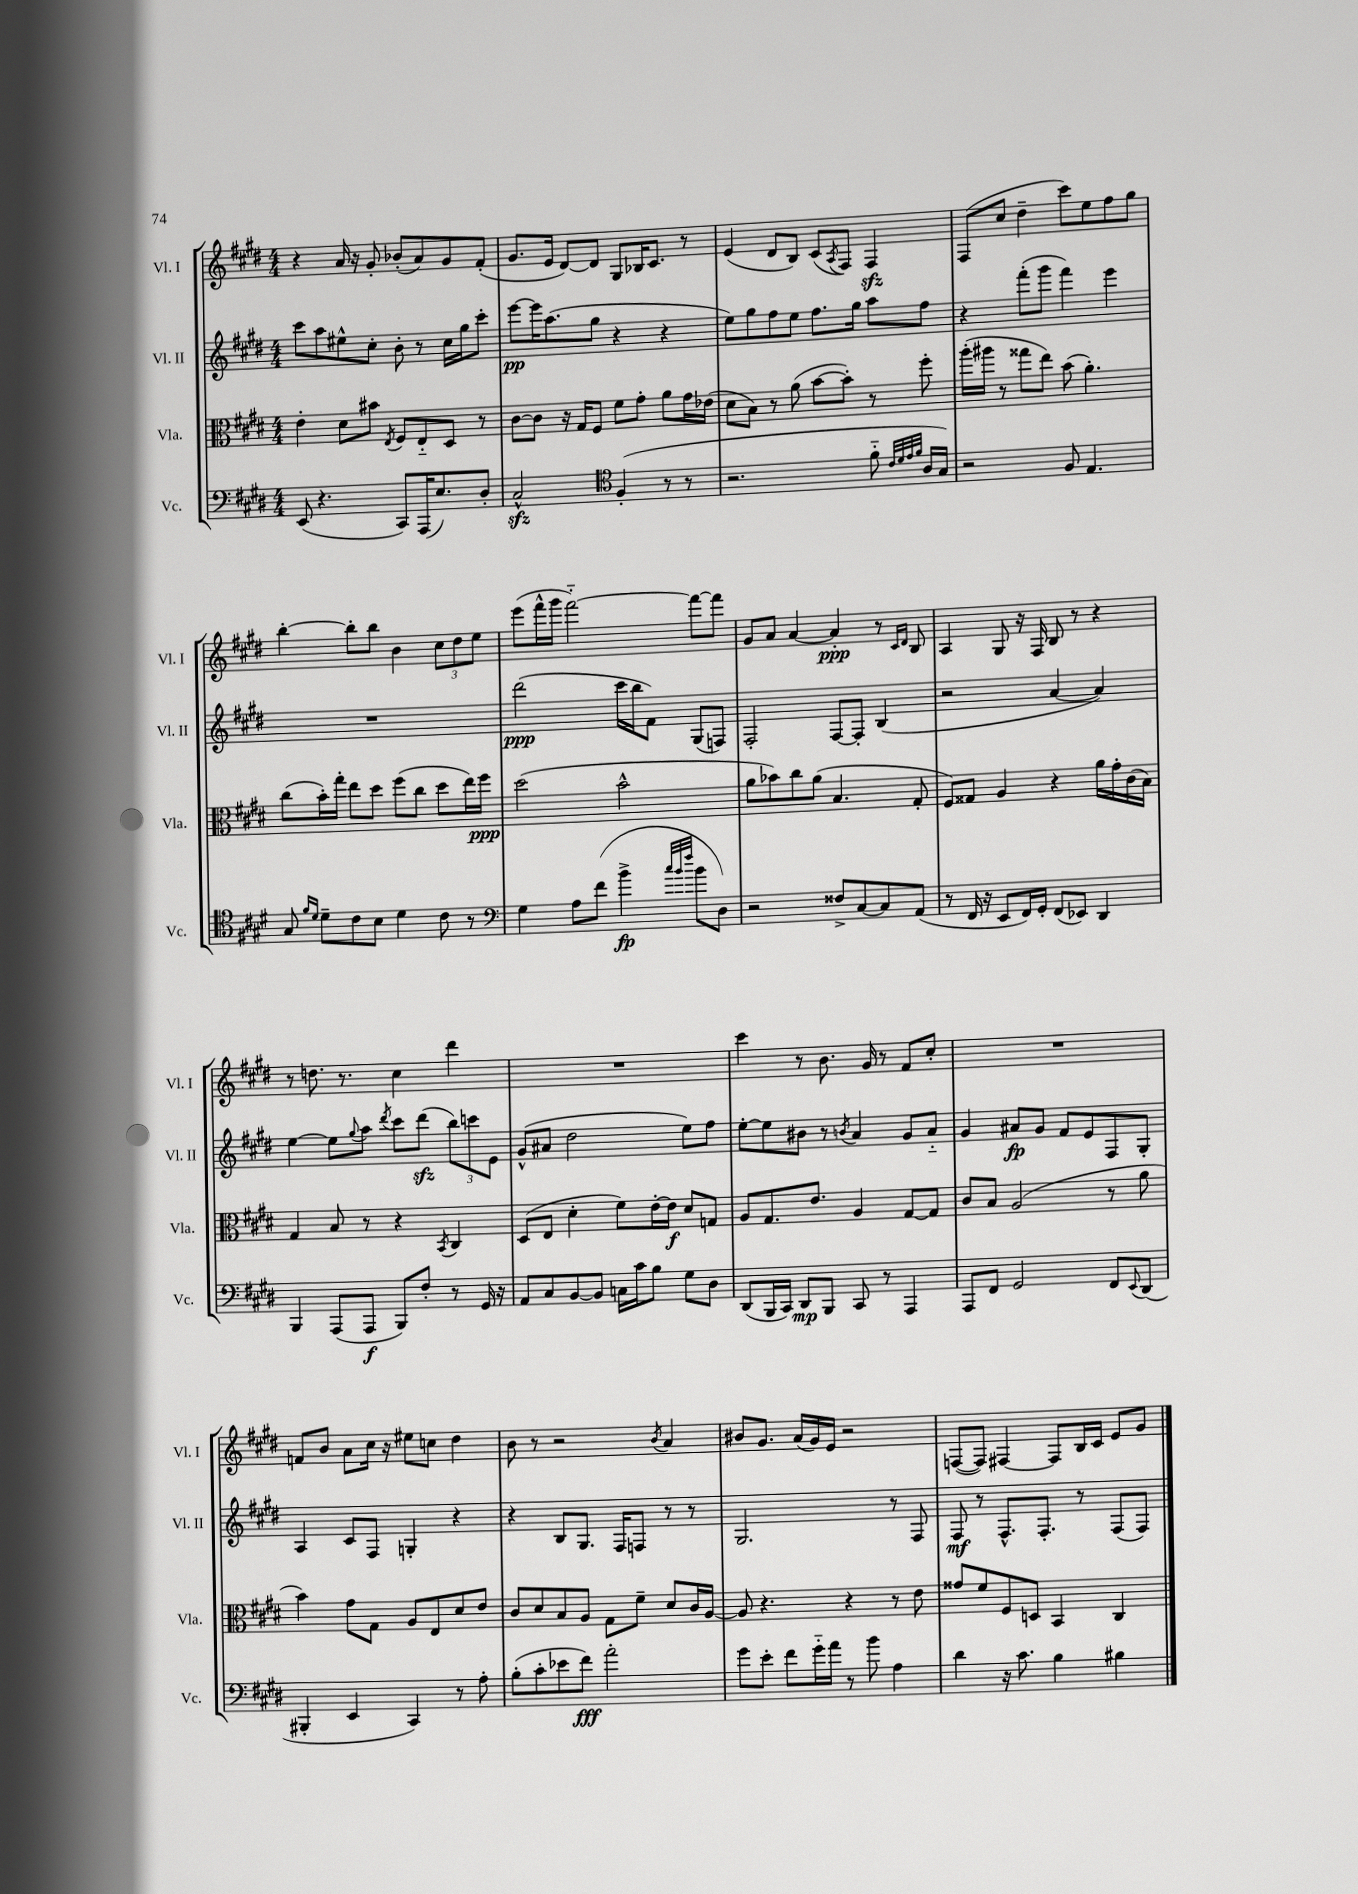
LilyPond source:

<<
\new StaffGroup <<
\new Staff = "s0" \with { instrumentName = "Vl. I" shortInstrumentName = "Vl. I" } {
    \clef treble \key e \major \numericTimeSignature \time 4/4
    r4 a'16 r16 gis'8-. bes'8-.( a'8) gis'8 fis'8-.( |
    gis'8. e'16 dis'8~) dis'8 gis8 bes16 cis'8. r8 |
    e'4( dis'8 b8) cis'8( \acciaccatura { a8 } fis8) fis4\sfz |
    fis8( cis''8 dis''4-- cis'''8) e''8 fis''8 gis''8 |
    b''4~-. b''8-. b''8 b'4 \tuplet 3/2 { cis''8 dis''8 e''8 } |
    e'''8( fis'''16-^ gis'''16 fis'''2~-_) fis'''8~ fis'''8 |
    gis'8 a'8 a'4~ a'4-.\ppp r8 \grace { cis'16 dis'16 } b8 |
    a4 gis8 r16 fis16 b8 r8 r4 |
    r8 d''8. r8. cis''4 dis'''4 |
    R1 |
    cis'''4 r8 b'8. gis'16 r8 fis'8 cis''8-. |
    R1 |
    f'8 b'8 a'8 cis''16 r16 eis''8 c''8 dis''4 |
    b'8 r8 r2 \acciaccatura { b'8 } a'4 |
    bis'8 gis'8. a'16( gis'16) e'16 r2 |
    f8~( f8) fis4~ fis8 b16 cis'16 e'8 gis'8 \bar "|." |
}
\new Staff = "s1" \with { instrumentName = "Vl. II" shortInstrumentName = "Vl. II" } {
    \clef treble \key e \major \numericTimeSignature \time 4/4
    cis'''8 a''8 eis''8-^ cis''8-. b'8-. r8 cis''16 gis''16 cis'''8-. |
    e'''8~\pp e'''16 a''8.( gis''8 r4 r4 |
    e''8) gis''8 fis''8 e''8 fis''8. gis''16 a''8 fis''8 |
    r4 fis'''8-.( gis'''8 fis'''4) e'''4 |
    R1 |
    dis'''2\ppp( cis'''16 b''16 fis'8) gis8( f8) |
    fis2-. fis8~ fis8-. b4( |
    r2 a'4~ a'4) |
    e''4~ e''8 \appoggiatura { gis''8 } a''8 \acciaccatura { dis'''8 } cis'''8 dis'''8\sfz( \tuplet 3/2 { b''8) c'''8 e'8 } |
    gis'8-^( ais'8 dis''2 e''8) fis''8 |
    e''8~-. e''8 bis'8 r8 \acciaccatura { b'8 } a'4 gis'8 a'8-_ |
    gis'4 ais'8\fp gis'8 fis'8 e'8 fis8 gis8-. |
    a4 cis'8 fis8 g4-. r4 |
    r4 b8 gis8. fis16 f8 r8 r8 |
    gis2. r8 fis8 |
    fis8\mf r8 fis8.-^ fis8.-. r8 fis8( fis8) \bar "|." |
}
\new Staff = "s2" \with { instrumentName = "Vla." shortInstrumentName = "Vla." } {
    \clef alto \key e \major \numericTimeSignature \time 4/4
    e'4-. dis'8 bis'8 \acciaccatura { e8 } fis8 e8-_ dis8 r8 |
    cis'8~ cis'8 r16 gis16 fis8 fis'8 gis'8-. a'8 gis'16 ees'16( |
    dis'8 b8) r8 a'8( b'8~ b'8-.) r8 fis''8-. |
    a''16-.( ais''16 r8 gisis''8 e''8) b'8( a'4.-.) |
    cis''8( b'16-.) gis''16-. e''8 dis''8 fis''8( cis''8 dis''8 e''16) fis''16\ppp |
    dis''2( b'2-^ |
    a'8 bes'8) cis''8 a'8( b4. gis8-. |
    fis8) gisis8 a4 r4 a'16 gis'16-. cis'16( b16) |
    gis4 b8 r8 r4 \acciaccatura { b,8 } cis4 |
    dis8( e8 dis'4-. fis'8) e'16~-. e'16\f dis'8 g8 |
    a8 gis8. e'8. a4 gis8~ gis8 |
    cis'8 b8 a2( r8 a'8 |
    b'4) gis'8 gis8 a8 e8 dis'8 e'8 |
    cis'8 dis'8 b8 a8 gis8 fis'8-- dis'8 cis'16 a16~ |
    a8 r4. r4 r8 e'8 |
    gisis'8 fis'8 fis8 d8 b,4 cis4 \bar "|." |
}
\new Staff = "s3" \with { instrumentName = "Vc." shortInstrumentName = "Vc." } {
    \clef bass \key e \major \numericTimeSignature \time 4/4
    e,8( r4. cis,8) a,,16( e8.) dis8-. |
    cis2-^\sfz \clef tenor fis4-.( r8 r8 |
    r2. fis'8-_ \grace { cis'32 dis'32 e'32 fis'32 } a16 gis16) |
    r2 fis8 e4. |
    gis8 \grace { fis'16 dis'16 } dis'8-- cis'8 b8 dis'4 cis'8 r8 |
    \clef bass gis4 a8 fis'8( b'4->\fp \grace { cis''32 b'32 fis''32 } b'8 dis8) |
    r2 fisis8-> cis8~ cis8 a,8( |
    r8 fis,16 r16 e,8 fis,16) gis,16-. fis,8( ees,8) dis,4 |
    b,,4 a,,8( a,,8\f b,,8) fis8-. r8 gis,16 r16 |
    a,8 cis8 b,8~ b,8 c16 cis'16 b8 gis8 dis8 |
    dis,8( b,,16 cis,16) dis,8\mp b,,8 cis,8 r8 a,,4 |
    a,,8 fis,8 gis,2 fis,8 \appoggiatura { e,8 } dis,8( |
    bis,,4-. e,4 cis,4) r8 a8-. |
    b8-.( cis'8-. ees'8 fis'8\fff) a'2-. |
    gis'8 e'8-. fis'8 gis'16-_ a'16 r8 b'8 a4 |
    dis'4 r16 cis'8. b4 bis4 \bar "|." |
}
>>
>>
\layout { \context { \Score \remove "Bar_number_engraver" } }
